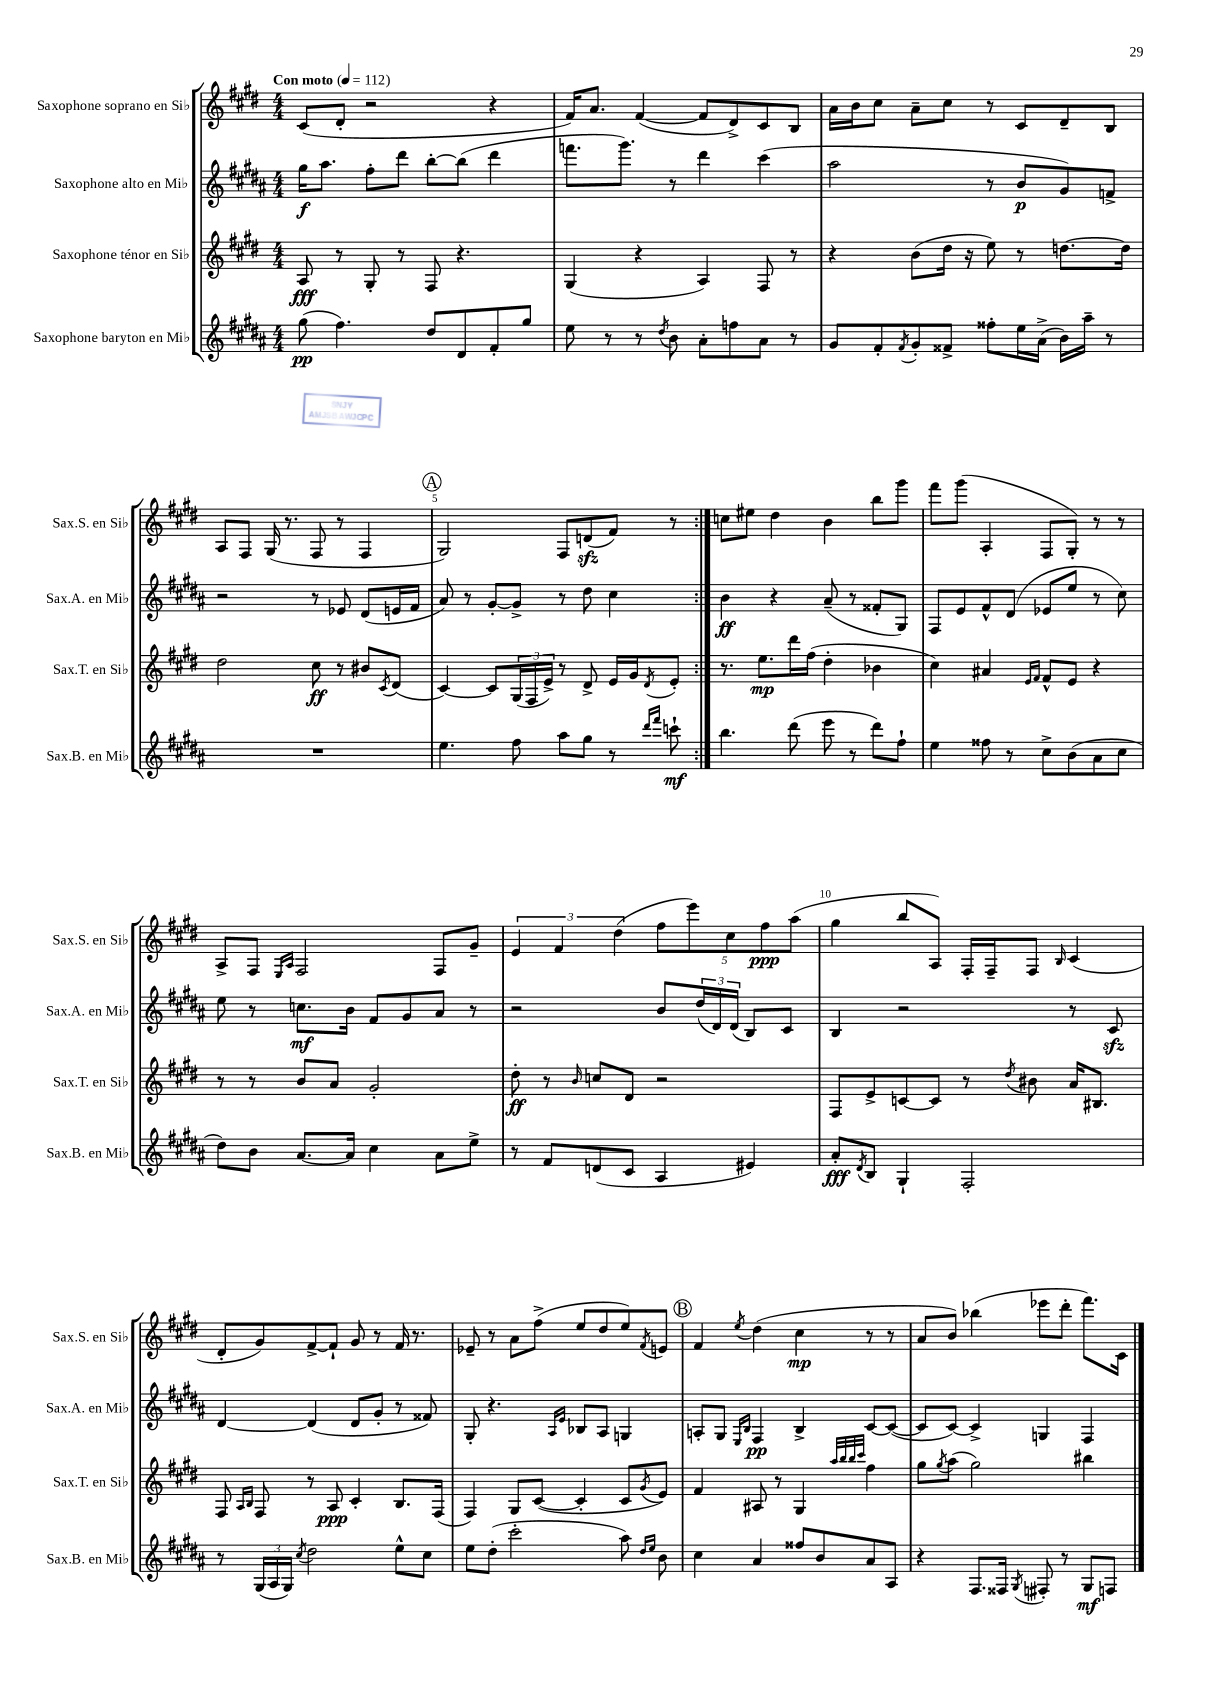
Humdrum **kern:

**kern	**dynam	**kern	**dynam	**kern	**dynam	**kern	**dynam
*part4	*part4	*part3	*part3	*part2	*part2	*part1	*part1
*staff4	*staff4	*staff3	*staff3	*staff2	*staff2	*staff1	*staff1
*I"Saxophone baryton en Mi♭	*	*I"Saxophone ténor en Si♭	*	*I"Saxophone alto en Mi♭	*	*I"Saxophone soprano en Si♭	*
*I'Sax.B. en Mi♭	*	*I'Sax.T. en Si♭	*	*I'Sax.A. en Mi♭	*	*I'Sax.S. en Si♭	*
*clefG2	*	*clefG2	*	*clefG2	*	*clefG2	*
*k[f#c#g#d#a#]	*	*k[f#c#g#d#]	*	*k[f#c#g#d#a#]	*	*k[f#c#g#d#]	*
*M4/4	*	*M4/4	*	*M4/4	*	*M4/4	*
*MM112	*	*MM112	*	*MM112	*	*MM112	*
=1	=1	=1	=1	=1	=1	=1	=1
!	!	!	!	!	!	!LO:TX:a:B:t=Con moto	!
(8gg#\	pp	8A/	fff	16gg#\KL	f	(8c#/L	.
.	.	.	.	8.aa#\J	.	.	.
4.ff#\)	.	8r	.	.	.	8d#'/J	.
.	.	8G#'/	.	8ff#'\L	.	2r	.
.	.	8r	.	8ddd#\J	.	.	.
8dd#/L	.	8F#/	.	[8bb'\L	.	.	.
8d#/	.	4.r	.	(8bb\J]	.	.	.
8f#'/	.	.	.	4ddd#\	.	4r	.
8gg#/J	.	.	.	.	.	.	.
=2	=2	=2	=2	=2	=2	=2	=2
8ee\	.	(4G#/	.	8.fffn\L	.	16f#/KL)	.
.	.	.	.	.	.	8.a/J	.
8r	.	.	.	.	.	.	.
.	.	.	.	8.ggg#\J)	.	.	.
8r	.	4r	.	.	.	([4f#/	.
8qdd#/	.	.	.	.	.	.	.
8b\	.	.	.	8r	.	.	.
8a#'\L	.	4A/)	.	4ddd#\	.	8f#/L]	.
8ffn\	.	.	.	.	.	8d#^/)	.
8a#\J	.	8F#/	.	(4ccc#\	.	8c#/	.
8r	.	8r	.	.	.	8B/J	.
=3	=3	=3	=3	=3	=3	=3	=3
8g#/L	.	4r	.	2aa#\	.	16a\LL	.
.	.	.	.	.	.	16b\J	.
8f#'/	.	.	.	.	.	8cc#\J	.
8qf#/	.	.	.	.	.	.	.
8g#'/	.	(8b\L	.	.	.	8a~\L	.
8f##X^/J	.	16dd#\Jk	.	.	.	8cc#\J	.
.	.	16r	.	.	.	.	.
8ff##X'\L	.	8ee\)	.	8r	.	8r	.
16ee\L	.	8r	.	8b/L	p	8c#/L	.
(16a#^\JJ	.	.	.	.	.	.	.
16b\LL)	.	[8.ddn\L	.	8g#/)	.	8d#~/	.
16aa#~\JJ	.	.	.	.	.	.	.
8r	.	.	.	8fn^/J	.	8B/J	.
.	.	16dd\Jk]	.	.	.	.	.
!!LO:LB:g=z
=4	=4	=4	=4	=4	=4	=4	=4
1r	.	2dd#\	.	2r	.	8A/L	.
.	.	.	.	.	.	8F#/J	.
.	.	.	.	.	.	(16G#/	.
.	.	.	.	.	.	8.r	.
.	.	8cc#\	ff	8r	.	8F#/	.
.	.	8r	.	8e-X/	.	8r	.
.	.	8b#X/L	.	(8d#/L	.	4F#/	.
.	.	8qc#/	.	.	.	.	.
.	.	(8d#/J	.	16en/L	.	.	.
.	.	.	.	16f#/JJ	.	.	.
!!LO:REH:place=s1:t=A
=5	=5	=5	=5	=5	=5	=5	=5
4.ee\	.	[4c#/)	.	8a#/)	.	2G#/)	.
.	.	.	.	8r	.	.	.
.	.	8c#/L]	.	[8g#'/L	.	.	.
8ff#\	.	(24G#/L	.	8g#^/J]	.	.	.
.	.	24F#/	.	.	.	.	.
.	.	24e^/JJ)	.	.	.	.	.
8aa#\L	.	8r	.	8r	.	8F#/L	.
8gg#\J	.	8d#^/	.	8dd#\	.	(8dnzz/	.
8r	.	16e/LL	.	4cc#\	.	8f#/J)	.
.	.	16g#/J	.	.	.	.	.
16qqddd#/LL	.	.	.	.	.	.	.
16qqfff#/JJ	.	8qd#/	.	.	.	.	.
8cccn`\	mf	8e'/J	.	.	.	8r	.
=6:|!	=6:|!	=6:|!	=6:|!	=6:|!	=6:|!	=6:|!	=6:|!
4.bb\	.	8.r	.	4b\	ff	8ccn\L	.
.	.	.	.	.	.	8ee#X\J	.
.	.	8.ee\L	mp	.	.	.	.
.	.	.	.	4r	.	4dd#\	.
(8ddd#\	.	16ddd#\L	.	.	.	.	.
.	.	(16ff#\JJ	.	.	.	.	.
8eee\	.	4dd#'\	.	(8a#~/	.	4b\	.
8r	.	.	.	8r	.	.	.
8ddd#\L)	.	4b-X\	.	8f##X'/L	.	8bb\L	.
8ff#`\J	.	.	.	8G#/J)	.	8ggg#\J	.
=7	=7	=7	=7	=7	=7	=7	=7
4ee\	.	4cc#\)	.	8F#/L	.	8fff#\L	.
.	.	.	.	8e/	.	(8ggg#\J	.
8ff##X\	.	4a#X/	.	8f#^^/	.	4A'/	.
8r	.	.	.	(8d#/J	.	.	.
.	.	16qqe/LL	.	.	.	.	.
.	.	16qqf#/JJ	.	.	.	.	.
8cc#^\L	.	8f#^^/L	.	8e-X/L	.	8F#/L	.
(8b\	.	8e/J	.	8ee/J	.	8G#'/J)	.
8a#\	.	4r	.	8r	.	8r	.
8cc#\J	.	.	.	8cc#\)	.	8r	.
!!LO:LB:g=z
=8	=8	=8	=8	=8	=8	=8	=8
8dd#\L)	.	8r	.	8ee\	.	8A^/L	.
8b\J	.	8r	.	8r	.	8F#/J	.
.	.	.	.	.	.	16qqE/LL	.
.	.	.	.	.	.	16qqA/JJ	.
[8.a#/L	.	8b/L	.	8.ccn\L	mf	2F#/	.
.	.	8a/J	.	.	.	.	.
16a#/Jk]	.	.	.	16b\Jk	.	.	.
4cc#\	.	2g#'/	.	8f#/L	.	.	.
.	.	.	.	8g#/	.	.	.
8a#\L	.	.	.	8a#/J	.	8F#/L	.
8ee^\J	.	.	.	8r	.	8g#~/J	.
=9	=9	=9	=9	=9	=9	=9	=9
8r	.	8dd#'\	ff	2r	.	6e/	.
8f#/L	.	8r	.	.	.	.	.
.	.	.	.	.	.	6f#/	.
.	.	16qqb/	.	.	.	.	.
(8dn/	.	8ccn/L	.	.	.	.	.
.	.	.	.	.	.	(6dd#\	.
8c#/J	.	8d#/J	.	.	.	.	.
4A#/	.	2r	.	8b/L	.	10ff#\L	.
.	.	.	.	.	.	10eee\)	.
.	.	.	.	(24dd#/L	.	.	.
.	.	.	.	24d#/)	.	.	.
.	.	.	.	.	.	10cc#\	.
.	.	.	.	(24d#/JJ	.	.	.
4e#X/)	.	.	.	8B/L)	.	.	.
.	.	.	.	.	.	10ff#\	ppp
.	.	.	.	8c#/J	.	.	.
.	.	.	.	.	.	(10aa\J	.
=10	=10	=10	=10	=10	=10	=10	=10
8a#'/L	fff	8F#/L	.	4B/	.	4gg#\	.
8qd#/	.	.	.	.	.	.	.
8B/J	.	8e^/	.	.	.	.	.
4G#`/	.	[8cn/	.	2r	.	8bb/L	.
.	.	8c/J]	.	.	.	8A/J)	.
2F#'/	.	8r	.	.	.	16F#'/LL	.
.	.	.	.	.	.	16F#~/J	.
.	.	8qdd#/	.	.	.	.	.
.	.	8b#X\	.	.	.	8F#/J	.
.	.	.	.	.	.	16qqB/	.
.	.	16a/KL	.	8r	.	(4c#/	.
.	.	8.B#X/J	.	.	.	.	.
.	.	.	.	8c#zz/	.	.	.
!!LO:LB:g=z
=11	=11	=11	=11	=11	=11	=11	=11
8r	.	8F#/	.	[4d#/	.	8d#'/L	.
.	.	16qqA/LL	.	.	.	.	.
.	.	16qqB/JJ	.	.	.	.	.
(24G#/LL	.	8F#/	.	.	.	8g#/)	.
24A#/	.	.	.	.	.	.	.
24G#/JJ)	.	.	.	.	.	.	.
8qcc#/	.	.	.	.	.	.	.
2dd#\	.	8r	.	(4d#/]	.	[8f#^/	.
.	.	8A/	ppp	.	.	8f#`/J]	.
.	.	4c#'/	.	8d#/L	.	8g#/	.
.	.	.	.	8g#'/J	.	8r	.
8ee^^\L	.	8.B/L	.	8r	.	16f#/	.
.	.	.	.	.	.	8.r	.
8cc#\J	.	.	.	8f##X/)	.	.	.
.	.	(16F#/Jk	.	.	.	.	.
=12	=12	=12	=12	=12	=12	=12	=12
8ee\L	.	4F#/)	.	8G#'/	.	8e-X~/	.
(8dd#'\J	.	.	.	4.r	.	8r	.
2ccc#'\	.	8G#/L	.	.	.	8a\L	.
.	.	([8c#/J	.	.	.	(8ff#^\J	.
.	.	.	.	16qqA#/LL	.	.	.
.	.	.	.	16qqe/JJ	.	.	.
.	.	4c#'/]	.	8B-X/L	.	8ee/L	.
.	.	.	.	8A#/J	.	8dd#/	.
8aa#\)	.	8c#/L	.	4Gn/	.	8ee/)	.
16qqdd#/LL	.	.	.	.	.	.	.
16qqee/JJ	.	8qg#/	.	.	.	8qf#/	.
8b\	.	8e/J)	.	.	.	8en/J	.
!!LO:REH:place=s1:t=B
=13	=13	=13	=13	=13	=13	=13	=13
4cc#\	.	4f#/	.	8An'/L	.	4f#/	.
.	.	.	.	8G#/J	.	.	.
.	.	.	.	16qqE/LL	.	.	.
.	.	.	.	16qqB/JJ	.	8qee/	.
4a#/	.	8A#X/	.	4F#/	pp	(4dd#\	.
.	.	8r	.	.	.	.	.
8ff##X/L	.	4G#/	.	4B^/	.	4cc#\	mp
8b/	.	.	.	.	.	.	.
.	.	32qqaa/LLL	.	.	.	.	.
.	.	32qqbb/	.	.	.	.	.
.	.	32qqbb/	.	.	.	.	.
.	.	32qqccc#/JJJ	.	.	.	.	.
8a#/	.	4ff#\	.	[8c#/L	.	8r	.
8A#/J	.	.	.	(8c#/J_	.	8r	.
=14	=14	=14	=14	=14	=14	=14	=14
4r	.	8gg#\L	.	8c#/L]	.	8a/L	.
.	.	8qgg#/	.	.	.	.	.
.	.	(8aa\J	.	[8c#/J)	.	8b/J)	.
8.F#/L	.	2gg#\)	.	4c#^/]	.	(4bb-X\	.
16F##X/Jk	.	.	.	.	.	.	.
8qG#/	.	.	.	.	.	.	.
8F#X'/	.	.	.	4Gn/	.	8eee-X\L	.
8r	.	.	.	.	.	8ddd#'\J	.
8G#/L	mf	4bb#X\	.	4F#/	.	8.fff#\L)	.
8Fn/J	.	.	.	.	.	.	.
.	.	.	.	.	.	16c#\Jk	.
==	==	==	==	==	==	==	==
*-	*-	*-	*-	*-	*-	*-	*-
